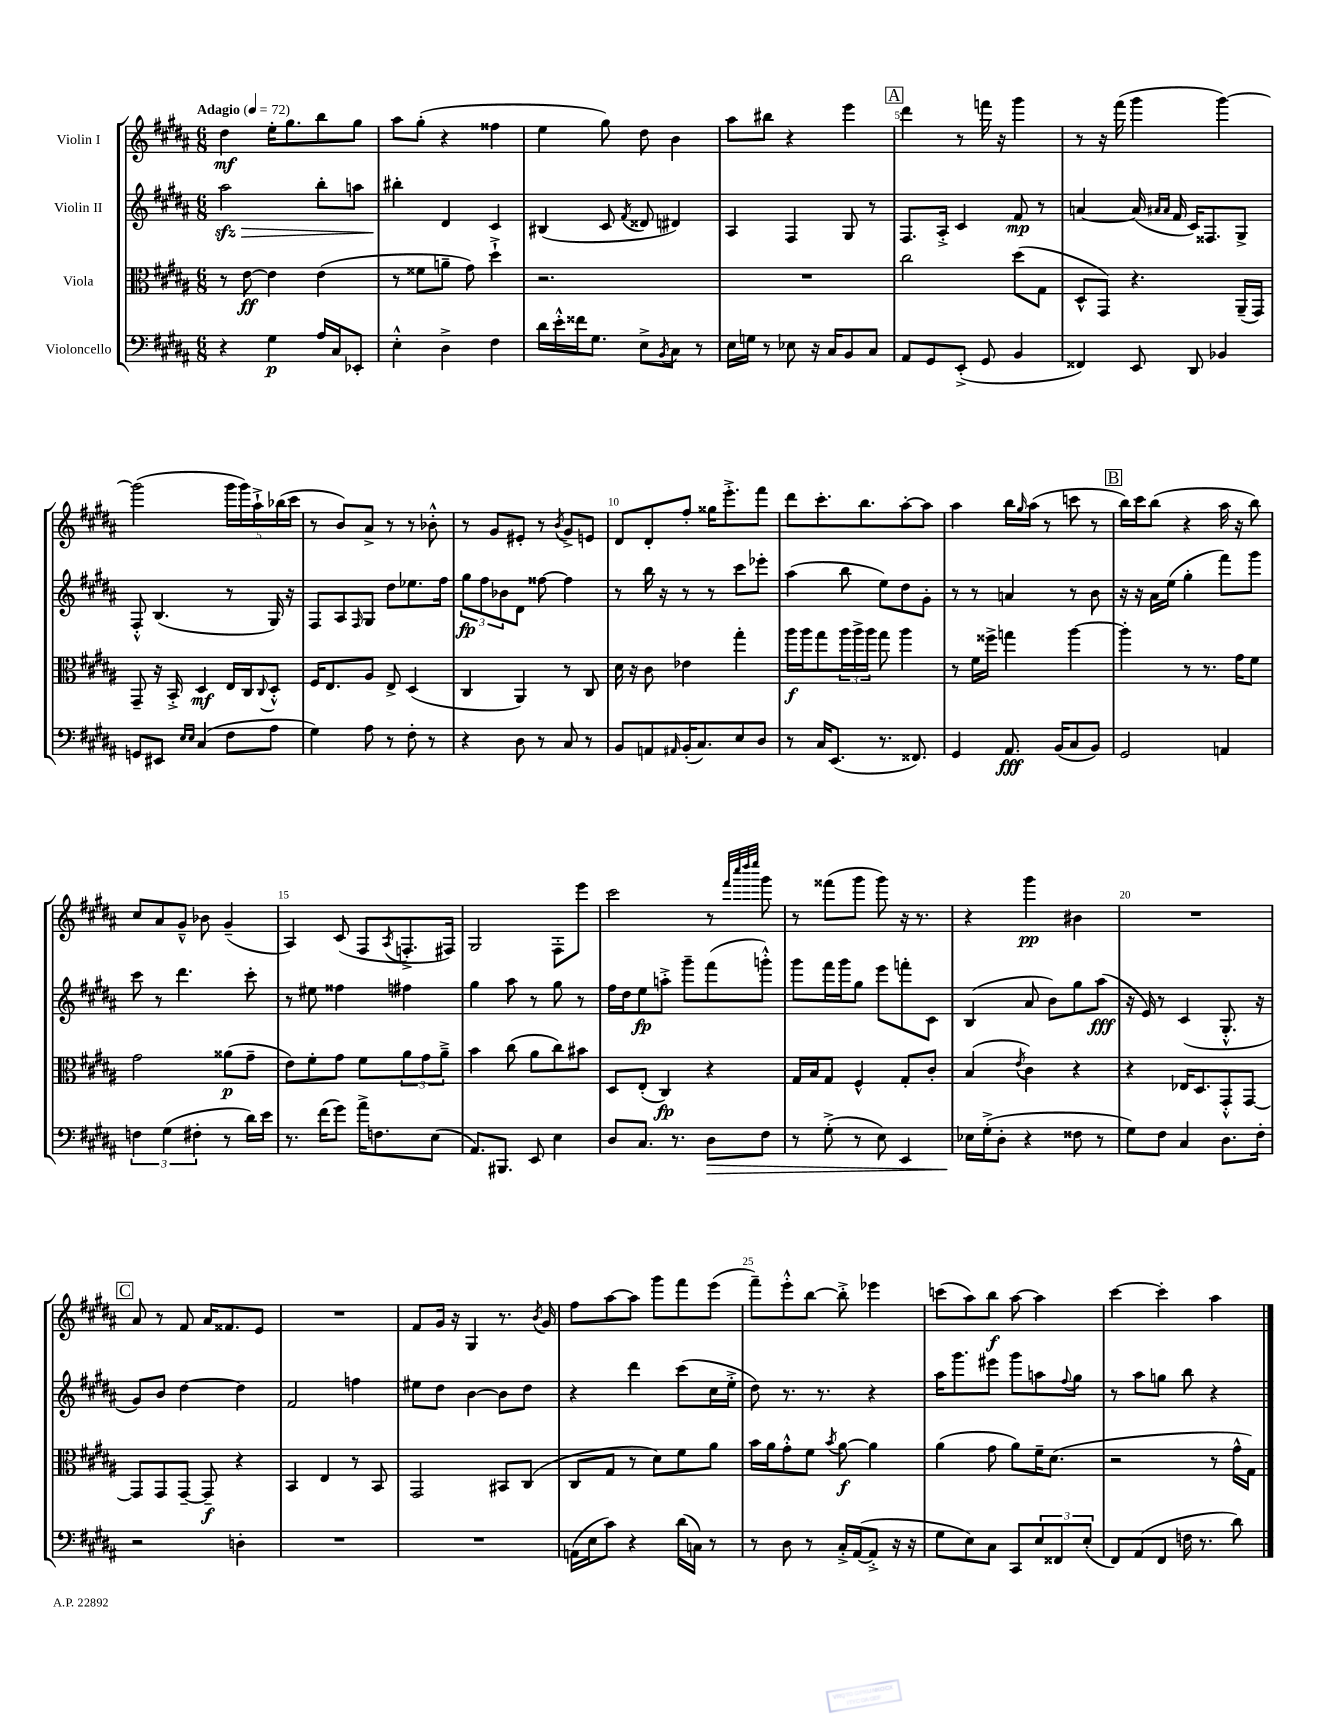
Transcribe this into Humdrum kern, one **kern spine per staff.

**kern	**dynam	**kern	**dynam	**kern	**dynam	**kern	**dynam
*part4	*part4	*part3	*part3	*part2	*part2	*part1	*part1
*staff4	*staff4	*staff3	*staff3	*staff2	*staff2	*staff1	*staff1
*I"Violoncello	*	*I"Viola	*	*I"Violin II	*	*I"Violin I	*
*clefF4	*	*clefC3	*	*clefG2	*	*clefG2	*
*k[f#c#g#d#a#]	*	*k[f#c#g#d#a#]	*	*k[f#c#g#d#a#]	*	*k[f#c#g#d#a#]	*
*M6/8	*	*M6/8	*	*M6/8	*	*M6/8	*
*MM72	*	*MM72	*	*MM72	*	*MM72	*
=1	=1	=1	=1	=1	=1	=1	=1
!	!	!	!	!	!	!LO:TX:a:B:t=Adagio	!
!	!	!	!	!	!LO:HP:b	!	!
4r	.	8r	.	2aa#zz\	>	4dd#\	mf
.	.	[8e\	ff	.	.	.	.
4G#\	p	4e\]	.	.	.	16ee'\KL	.
.	.	.	.	.	.	8.gg#\	.
16A#/LL	.	(4e\	.	8bb'\L	.	8bb\	.
16C#/J	.	.	.	.	.	.	.
8EE-X'/J	.	.	.	8aan\J	.	8gg#\J	.
=2	=2	=2	=2	=2	=2	=2	=2
4E'^^\	.	8r	.	4bb#X'\	.	8aa#\L	.
.	.	8f##X\L	.	.	.	(8gg#'\J	.
4D#^\	.	8an~\J	.	4d#/	]	4r	.
.	.	8g#\)	.	.	.	.	.
4F#\	.	4dd#`^\	.	4c#/	.	4ff##X\	.
=3	=3	=3	=3	=3	=3	=3	=3
16d#\LL	.	2.r	.	(4B#X/	.	4ee\	.
16e'^^\	.	.	.	.	.	.	.
16f##X\J	.	.	.	.	.	.	.
8.G#\J	.	.	.	.	.	.	.
.	.	.	.	8c#/	.	8gg#\)	.
.	.	.	.	8qf#/	.	.	.
8E^\L	.	.	.	8d##X/	.	8dd#\	.
8qBB/	.	.	.	.	.	.	.
8C#\J	.	.	.	4d#X/)	.	4b\	.
8r	.	.	.	.	.	.	.
=4	=4	=4	=4	=4	=4	=4	=4
16E\LL	.	2.r	.	4A#/	.	8aa#\L	.
16Gn\JJ	.	.	.	.	.	.	.
8r	.	.	.	.	.	8bb#X\J	.
8E-X\	.	.	.	4F#/	.	4r	.
16r	.	.	.	.	.	.	.
16C#/KL	.	.	.	.	.	.	.
8BB/	.	.	.	8G#/	.	4eee\	.
8C#/J	.	.	.	8r	.	.	.
!!LO:REH:place=s1:t=A
=5	=5	=5	=5	=5	=5	=5	=5
8AA#/L	.	2cc#\	.	8.F#/L	.	4ddd#\	.
8GG#/	.	.	.	.	.	.	.
.	.	.	.	16A#'^/Jk	.	.	.
(8EE'^/J	.	.	.	4c#/	.	8r	.
8GG#/	.	.	.	.	.	16fffn\	.
.	.	.	.	.	.	16r	.
4BB/	.	(8dd#\L	.	8f#/	mp	4ggg#\	.
.	.	8G#\J	.	8r	.	.	.
=6	=6	=6	=6	=6	=6	=6	=6
4FF##X/)	.	8D#^^/L	.	[4an/	.	8r	.
.	.	8GG#/J)	.	.	.	16r	.
.	.	.	.	.	.	(16fff#\	.
8EE/	.	4.r	.	(16a/]	.	4ggg#\	.
.	.	.	.	16qqa#X/LL	.	.	.
.	.	.	.	16qqa#/JJ	.	.	.
.	.	.	.	16f#/	.	.	.
8DD#/	.	.	.	16c#/KL)	.	.	.
.	.	.	.	8.F##X/	.	.	.
4BB-X/	.	.	.	.	.	[4ggg#\)	.
.	.	(16AA#~/LL	.	8G#^/J	.	.	.
.	.	16GG#/JJ)	.	.	.	.	.
!!LO:LB:g=z
=7	=7	=7	=7	=7	=7	=7	=7
8GGn/L	.	8GG#~/	.	8F#'^^/	.	(2ggg#\]	.
8EE#X/J	.	16r	.	(4.B/	.	.	.
.	.	16BB'^/	.	.	.	.	.
16qqE/LL	.	.	.	.	.	.	.
16qqE/JJ	.	.	.	.	.	.	.
(4C#/	.	4D#/	mf	.	.	.	.
8F#\L	.	16E/LL	.	8r	.	20ggg#\LL	.
.	.	.	.	.	.	20ggg#\)	.
.	.	16C#/J	.	.	.	.	.
.	.	.	.	.	.	20aa#`^\	.
.	.	8qqC#/	.	.	.	.	.
8A#\J	.	8D#'^^/J	.	16G#/)	.	.	.
.	.	.	.	.	.	(20bb-X\	.
.	.	.	.	16r	.	.	.
.	.	.	.	.	.	20ccc#\JJ	.
=8	=8	=8	=8	=8	=8	=8	=8
4G#\)	.	16F#/KL	.	8F#/L	.	8r	.
.	.	8.E/	.	.	.	.	.
.	.	.	.	8A#/	.	8b/L)	.
.	.	.	.	16qqF#/	.	.	.
8A#\	.	8A#/J	.	8G#/J	.	8a#^/J	.
8r	.	8E^/	.	8dd#\L	.	8r	.
8F#'\	.	(4D#/	.	8.ee-X\	.	8r	.
8r	.	.	.	.	.	8b-X'^^\	.
.	.	.	.	16ff#\Jk	.	.	.
=9	=9	=9	=9	=9	=9	=9	=9
4r	.	4C#/	.	12gg#\L	fp	8r	.
.	.	.	.	12ff#\	.	.	.
.	.	.	.	.	.	8g#/L	.
.	.	.	.	12b-X\	.	.	.
8D#\	.	4AA#/)	.	8d#\J	.	8e#X'/J	.
8r	.	.	.	[8ff##X\	.	8r	.
.	.	.	.	.	.	8qb/	.
8C#/	.	8r	.	4ff##\]	.	8g#^/L	.
8r	.	8C#/	.	.	.	8en/J	.
=10	=10	=10	=10	=10	=10	=10	=10
8BB/L	.	16d#\	.	8r	.	8d#/L	.
.	.	16r	.	.	.	.	.
8AAn/	.	8c#\	.	16bb\	.	8d#'/	.
.	.	.	.	16r	.	.	.
16qqAA#X/	.	.	.	.	.	.	.
(16BB'/K	.	4e-X\	.	8r	.	8ff#'/J	.
8.C#/)	.	.	.	.	.	.	.
.	.	.	.	8r	.	16gg##X\KL	.
.	.	.	.	.	.	8.eee'^\	.
8E/	.	4gg#'\	.	8ccc#\L	.	.	.
8D#/J	.	.	.	8eee-X'\J	.	8fff#\J	.
=11	=11	=11	=11	=11	=11	=11	=11
8r	.	16aa#\LL	f	(4aa#\	.	8ddd#\L	.
.	.	16aa#\J	.	.	.	.	.
16C#/KL	.	8gg#\	.	.	.	8.ccc#'\	.
(8.EE/J	.	.	.	.	.	.	.
.	.	24aa#\L	.	8bb\	.	.	.
.	.	24aa#^\	.	.	.	.	.
.	.	.	.	.	.	8.bb\	.
.	.	24aa#\JJ	.	.	.	.	.
8.r	.	8gg#\	.	8ee\L)	.	.	.
.	.	4aa#\	.	8dd#\	.	[8aa#'\	.
8.FF##X/)	.	.	.	.	.	.	.
.	.	.	.	8g#'\J	.	8aa#\J]	.
=12	=12	=12	=12	=12	=12	=12	=12
4GG#/	.	8r	.	8r	.	4aa#\	.
.	.	16f#\LL	.	8r	.	.	.
.	.	16ff##X^\JJ	.	.	.	.	.
8.AA#/	fff	4ggn\	.	4an/	.	16bb\LL	.
.	.	.	.	.	.	16qqgg#/	.
.	.	.	.	.	.	(16aa#\JJ	.
.	.	.	.	.	.	8r	.
(16BB/KL	.	.	.	.	.	.	.
8C#/	.	[4aa#\	.	8r	.	8cccn\	.
8BB/J)	.	.	.	8b\	.	8r	.
!!LO:REH:place=s1:t=B
=13	=13	=13	=13	=13	=13	=13	=13
2GG#/	.	4aa#'\]	.	16r	.	16bb\LL)	.
.	.	.	.	16r	.	16ccc#\J	.
.	.	.	.	16a#\LL	.	(8bb\J	.
.	.	.	.	(16ee\JJ	.	.	.
.	.	8r	.	4gg#'\	.	4r	.
.	.	8.r	.	.	.	.	.
4AAn/	.	.	.	8fff#\L)	.	16aa#\	.
.	.	16g#\KL	.	.	.	16r	.
.	.	8f#\J	.	8ggg#\J	.	8bb\)	.
!!LO:LB:g=z
=14	=14	=14	=14	=14	=14	=14	=14
6Fn\	.	2g#\	.	8ccc#\	.	8cc#/L	.
.	.	.	.	8r	.	8a#/	.
(6G#\	.	.	.	.	.	.	.
.	.	.	.	4.ddd#\	.	8g#~^^/J	.
6F#X'\	.	.	.	.	.	.	.
.	.	.	.	.	.	8b-X\	.
8r	.	(8a##X\L	p	.	.	(4g#~/	.
16d#\LL)	.	8g#~\J	.	8ccc#'\	.	.	.
16e\JJ	.	.	.	.	.	.	.
=15	=15	=15	=15	=15	=15	=15	=15
8.r	.	8e\L)	.	8r	.	4A#/)	.
.	.	8f#'\	.	8ee#X\	.	.	.
(16f#\KL	.	.	.	.	.	.	.
8g#\J)	.	8g#\J	.	4ff##X\	.	(8c#/	.
16a#^\KL	.	8f#\L	.	.	.	8F#/L	.
8.Fn\	.	.	.	.	.	.	.
.	.	.	.	.	.	8qA#/	.
.	.	12a#\	.	4ff#X\	.	8.Fn'^/	.
.	.	12g#\	.	.	.	.	.
(8E\J	.	.	.	.	.	.	.
.	.	12a#~^\J	.	.	.	.	.
.	.	.	.	.	.	16F#X/Jk)	.
=16	=16	=16	=16	=16	=16	=16	=16
8.AA#/L)	.	4b\	.	4gg#\	.	2G#/	.
8.BBB#X/J	.	.	.	.	.	.	.
.	.	(8cc#\	.	8aa#\	.	.	.
8EE/	.	8a#\L	.	8r	.	.	.
4E\	.	8cc#\)	.	8gg#\	.	8F#'\L	.
.	.	8b#X\J	.	8r	.	8eee\J	.
=17	=17	=17	=17	=17	=17	=17	=17
8D#/L	.	8D#/L	.	16ff#\LL	.	2ccc#\	.
.	.	.	.	16dd#\J	.	.	.
8.C#/J	.	(8E'/J	.	8ee\	fp	.	.
.	.	4C#/)	fp	8aan'^\J	.	.	.
8.r	.	.	.	.	.	.	.
.	.	.	.	8ggg#~\L	.	.	.
!	!LO:HP:b	!	!	!	!	!	!
8D#\L	>	4r	.	(8fff#\	.	8r	.
.	.	.	.	.	.	32qqfff#/LLL	.
.	.	.	.	.	.	32qqcccc#/	.
.	.	.	.	.	.	32qqdddd#/	.
.	.	.	.	.	.	32qqeeee/JJJ	.
8F#\J	.	.	.	8gggn'^^\J)	.	8ggg#\	.
=18	=18	=18	=18	=18	=18	=18	=18
8r	.	16G#/LL	.	8ggg#\L	.	8r	.
.	.	16B/J	.	.	.	.	.
(8G#'^\	.	8G#/J	.	16fff#\L	.	(8fff##X\L	.
.	.	.	.	16ggg#\J	.	.	.
8r	.	4F#^^/	.	8gg#\J	.	8ggg#\J	.
8E\)	.	.	.	8eee\L	.	8ggg#\)	.
4EE/	.	8G#'/L	.	8fffn'\	.	16r	.
.	.	.	.	.	.	8.r	.
.	.	8c#'/J	.	8c#\J	.	.	.
=19	=19	=19	=19	=19	=19	=19	=19
16E-X\LL	.	(4B/	.	(4B/	.	4r	.
(16G#'^\J	]	.	.	.	.	.	.
8D#'\J	.	.	.	.	.	.	.
.	.	8qe/	.	.	.	.	.
4r	.	4c#\)	.	8a#/	.	4ggg#\	pp
.	.	.	.	8b\L)	.	.	.
8F##X\	.	4r	.	8gg#\	.	4b#X\	.
8r	.	.	.	(8aa#\J	fff	.	.
=20	=20	=20	=20	=20	=20	=20	=20
8G#\L)	.	4r	.	16r	.	2.r	.
.	.	.	.	16e/)	.	.	.
8F#\J	.	.	.	8r	.	.	.
4C#/	.	16E-X/KL	.	(4c#/	.	.	.
.	.	8.D#/	.	.	.	.	.
8.D#\L	.	8GG#'^^/	.	8.G#'^^/	.	.	.
.	.	[8GG#/J	.	.	.	.	.
16F#'\Jk	.	.	.	16r	.	.	.
!!LO:LB:g=z
!!LO:REH:place=s1:t=C
=21	=21	=21	=21	=21	=21	=21	=21
2r	.	8GG#/L]	.	8g#/L)	.	8a#/	.
.	.	8GG#/	.	8b/J	.	8r	.
.	.	[8GG#~/J	.	[4dd#\	.	8f#/	.
.	.	8GG#~/]	f	.	.	16a#/KL	.
.	.	.	.	.	.	8.f##X/	.
4Dn'\	.	4r	.	4dd#\]	.	.	.
.	.	.	.	.	.	8e/J	.
=22	=22	=22	=22	=22	=22	=22	=22
2.r	.	4BB/	.	2f#/	.	2.r	.
.	.	4E/	.	.	.	.	.
.	.	8r	.	4ffn\	.	.	.
.	.	8BB/	.	.	.	.	.
=23	=23	=23	=23	=23	=23	=23	=23
2.r	.	2GG#/	.	8ee#X\L	.	8f#/L	.
.	.	.	.	8dd#\J	.	16g#/Jk	.
.	.	.	.	.	.	16r	.
.	.	.	.	[4b\	.	4G#/	.
.	.	8BB#X/L	.	8b\L]	.	8.r	.
.	.	(8C#/J	.	8dd#\J	.	.	.
.	.	.	.	.	.	8qb/	.
.	.	.	.	.	.	16g#/	.
=24	=24	=24	=24	=24	=24	=24	=24
(16AAn\LL	.	8C#/L	.	4r	.	8ff#\L	.
16E\J	.	.	.	.	.	.	.
8c#\J)	.	8G#/J	.	.	.	[8aa#\	.
4r	.	8r	.	4ddd#\	.	8aa#\J]	.
.	.	8d#\L)	.	.	.	8ggg#\L	.
(16d#\LL	.	8f#\	.	(8ccc#\L	.	8fff#\	.
16Cn\JJ)	.	.	.	.	.	.	.
8r	.	8a#\J	.	16cc#\L	.	(8eee\J	.
.	.	.	.	16ee'^\JJ	.	.	.
=25	=25	=25	=25	=25	=25	=25	=25
8r	.	16b\LL	.	8dd#\)	.	8fff#~\L)	.
.	.	16a#\J	.	.	.	.	.
8D#\	.	8g#'^^\	.	8.r	.	8eee'^^\	.
8r	.	8f#\J	.	.	.	[8bb\J	.
.	.	.	.	8.r	.	.	.
.	.	8qb/	.	.	.	.	.
16C#'^/LL	.	[8a#\	f	.	.	8bb'^\]	.
([16AA#/J	.	.	.	.	.	.	.
8AA#'^/J]	.	4a#\]	.	4r	.	4eee-X\	.
16r	.	.	.	.	.	.	.
16r	.	.	.	.	.	.	.
=26	=26	=26	=26	=26	=26	=26	=26
8G#\L	.	(4a#\	.	16aa#\KL	.	(8cccn\L	.
.	.	.	.	8.ggg#\	.	.	.
8E\)	.	.	.	.	.	8aa#\)	.
8C#\J	.	8g#\	.	8eee#X\J	.	8bb\J	f
8CC#/L	.	8a#\L)	.	8ggg#\L	.	[8aa#\	.
12E/	.	16f#~\K	.	8aan\	.	4aa#\]	.
.	.	(8.d#\J	.	.	.	.	.
12FF##X/	.	.	.	.	.	.	.
.	.	.	.	8qqff#/	.	.	.
.	.	.	.	8gg#\J	.	.	.
(12E'/J	.	.	.	.	.	.	.
=27	=27	=27	=27	=27	=27	=27	=27
8FF#/L)	.	2r	.	8r	.	[4ccc#\	.
(8AA#/	.	.	.	8aa#\L	.	.	.
8FF#/J	.	.	.	8ggn\J	.	4ccc#'\]	.
16Fn\	.	.	.	8bb\	.	.	.
8.r	.	.	.	.	.	.	.
.	.	8r	.	4r	.	4aa#\	.
8d#\)	.	16g#^^\LL	.	.	.	.	.
.	.	16G#\JJ)	.	.	.	.	.
==	==	==	==	==	==	==	==
*-	*-	*-	*-	*-	*-	*-	*-
